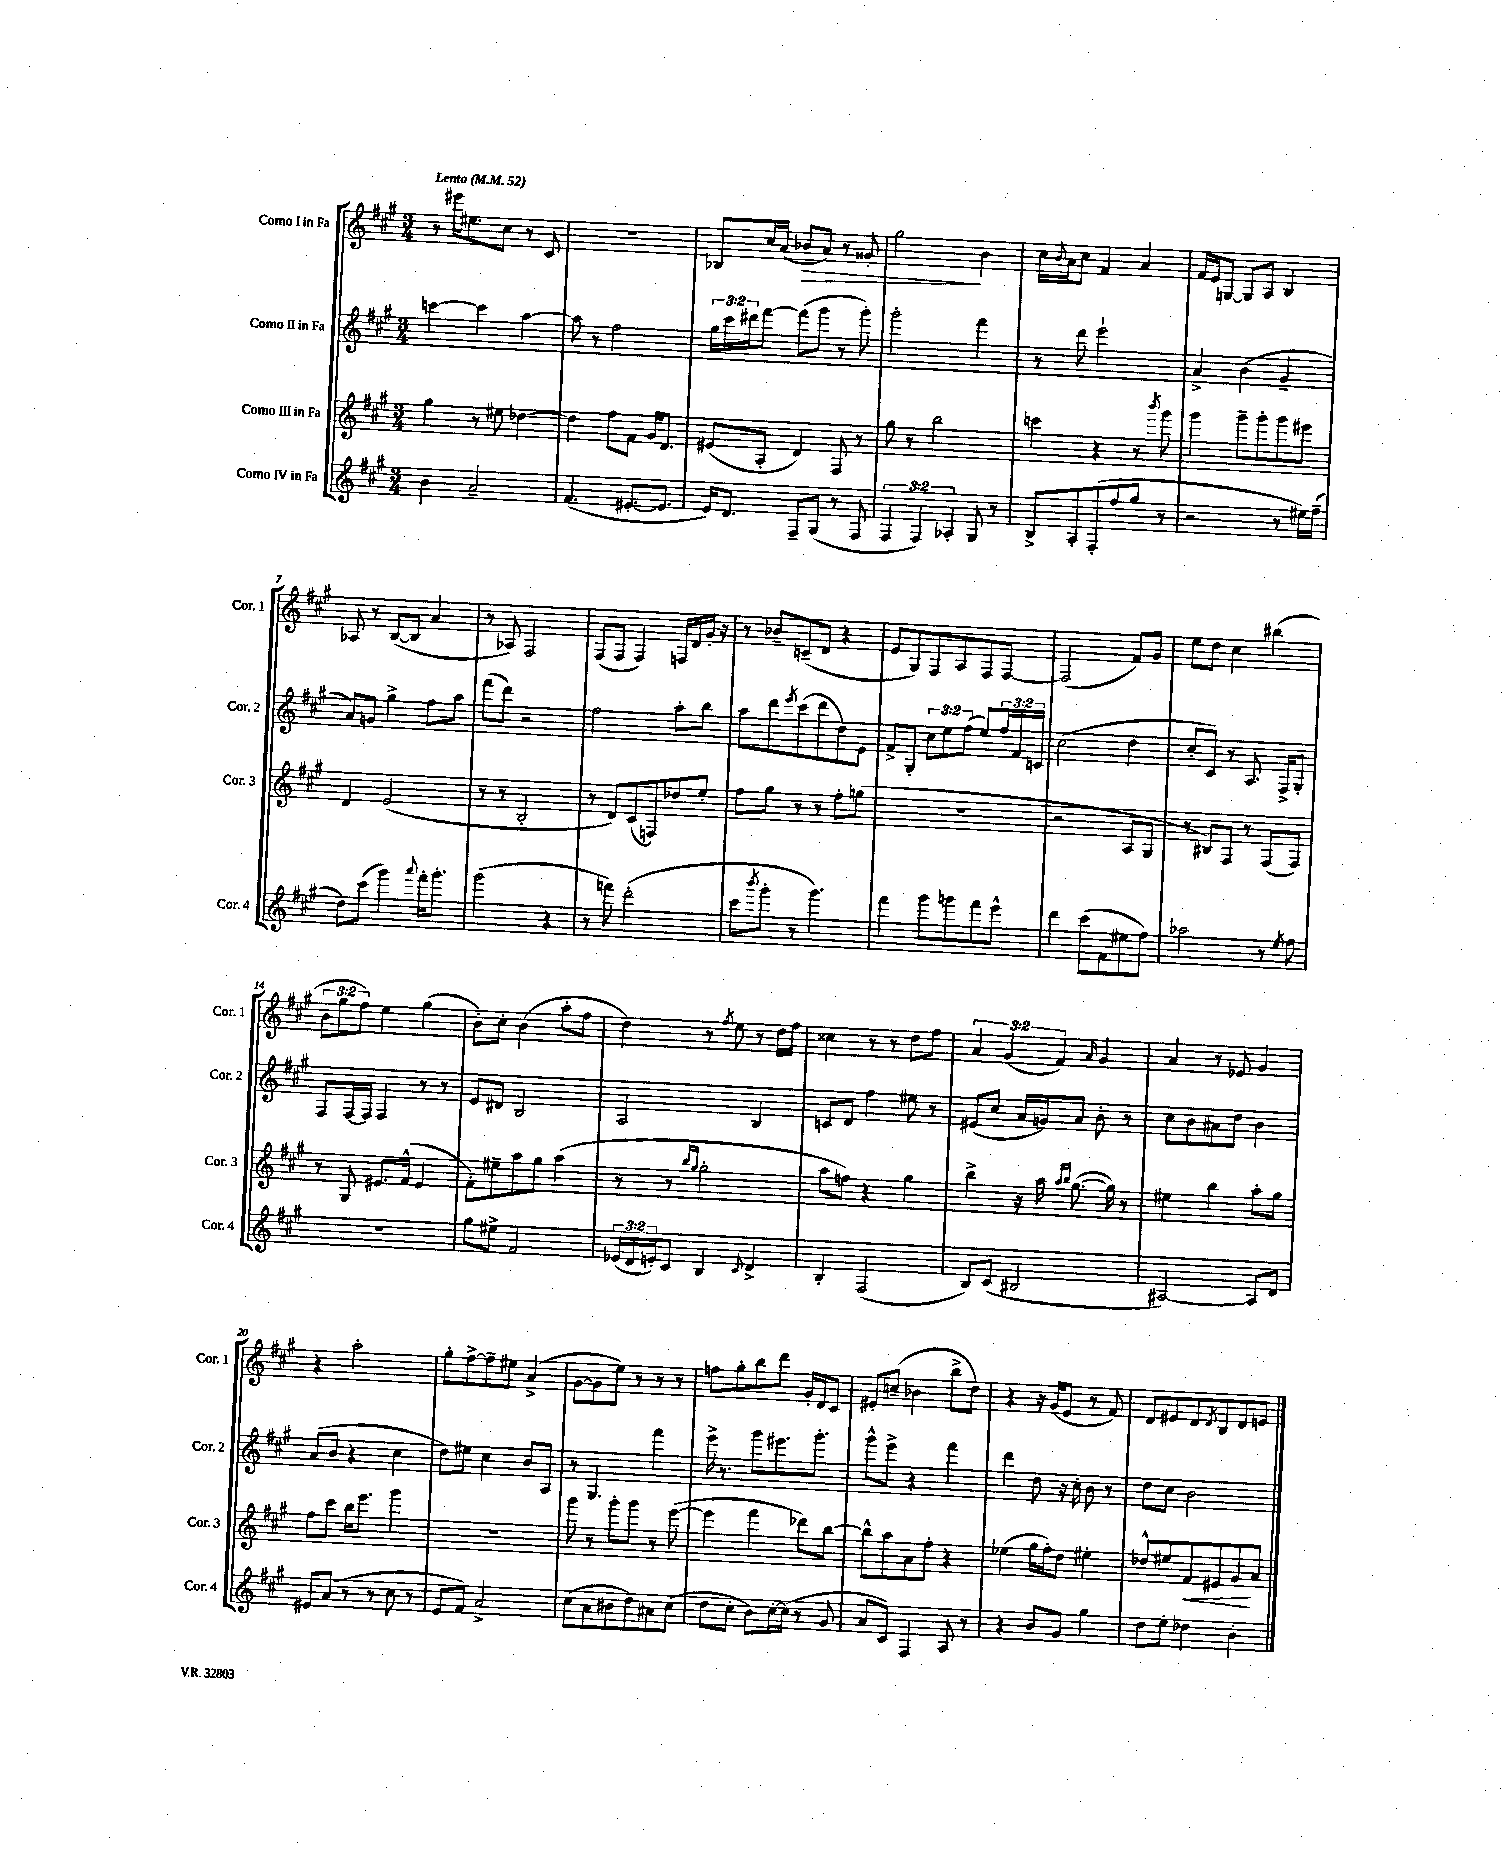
<<
\new StaffGroup <<
\new Staff = "s0" \with { instrumentName = "Corno I in Fa" shortInstrumentName = "Cor. 1" } {
    \clef treble \key a \major \numericTimeSignature \time 3/4 \override Staff.TupletNumber.text = #tuplet-number::calc-fraction-text \tempo "Lento" 4 = 52
    r8 eis'''16 eis''8. cis''8 r8 cis'8 |
    R2. |
    bes8 cis''16 a'16( bes'8\> a'8) r8 gisis'8-. |
    gis''2\! b'4 |
    cis''16 \appoggiatura { b'8 } a'16 cis''8 fis'4 a'4 |
    fis'16 e'16 g8~ g8 a8 b4 |
    aes8 r8 b8~( b8 a'4 |
    r8 aes8) fis2 |
    fis8( fis8 fis4) f16 d'16 gis'16-. r16 |
    r8 bes'8-- c'8--( d'8 r4 |
    e'8 gis8) fis8 a8 fis8 fis8~ |
    fis2( fis'8) gis'8 |
    e''8 d''8 cis''4 bis''4( |
    \tuplet 3/2 { b'8 gis''8 fis''8) } e''4 gis''4( |
    b'8-.) cis''8-. b'4( a''8-. fis''8 |
    d''4) r8 \acciaccatura { fis''8 } e''8 r8 d''16 fis''16 |
    cisis''4 r8 r8 d''8 fis''8 |
    \tuplet 3/2 { a'4 gis'4( fis'4) } \grace { a'16 } gis'4 |
    a'4 r8 ees'8 gis'4 |
    r4 a''2-. |
    gis''8-. fis''8~-> fis''8-- eis''8 a'4->( |
    gis'8~ gis'8 e''8) r8 r8 r8 |
    f''8 gis''8-. b''8 d'''8 gis'16-. d'16 cis'8 |
    eis'8-. c''8--( bes'4 b''8-> d''8) |
    r4 r16 gis'16( e'8 r8 fis'8) |
    d'8 eis'8 d'8 \acciaccatura { d'8 } b8 d'8 e'8 \bar "|." |
}
\new Staff = "s1" \with { instrumentName = "Corno II in Fa" shortInstrumentName = "Cor. 2" } {
    \clef treble \key a \major \numericTimeSignature \time 3/4 \override Staff.TupletNumber.text = #tuplet-number::calc-fraction-text
    c'''4~ c'''4 a''4~ |
    a''8 r8 fis''2 |
    \tuplet 3/2 { gis''16 cis'''16 dis'''16 } fis'''8~ fis'''8( gis'''8 r8 gis'''8-.) |
    gis'''2-. fis'''4 |
    r8 d'''8 e'''2-! |
    a'4-> b'4( gis'4-- |
    a'8) g'8 gis''4-> fis''8 a''8 |
    fis'''8( d'''8) r2 |
    fis''2 a''8-. b''8 |
    a''8 d'''8 \acciaccatura { e'''8 } cis'''8( d'''8 d''8) e'8 |
    fis'8-> gis8-. \tuplet 3/2 { cis''8 e''8 fis''8( } e''8) \tuplet 3/2 { fis''16 fis'16 c'16 } |
    cis''2( d''4 |
    cis''8-. cis'8) r8 a8. fis16-> gis8-. |
    fis8 fis16~ fis16 fis4 r8 r8 |
    e'8 dis'8 b2 |
    a2 b4 |
    c'8 d'8 fis''4 eis''8 r8 |
    eis'8( cis''8 a'16 g'16) a'8 b'8-. r8 |
    cis''8 b'8 ais'8 d''8 b'4 |
    a'8( b'8 r4 cis''4 |
    d''8) eis''8 cis''4 b'8 a8 |
    r8 gis4. fis'''4 |
    e'''16-> r8. gis'''8 eis'''8. gis'''8.-. |
    gis'''8-^ e'''8-> r4 fis'''4 |
    d'''4 d''8 r16 cis''16-. b'8 r8 |
    d''8 cis''8 b'2 \bar "|." |
}
\new Staff = "s2" \with { instrumentName = "Corno III in Fa" shortInstrumentName = "Cor. 3" } {
    \clef treble \key a \major \numericTimeSignature \time 3/4
    gis''4 r8 eis''8 des''4~ |
    des''4 fis''8 fis'8 gis'16 d'8. |
    eis'8( a8-. d'4) fis8 r8 |
    gis''8 r8 b''2 |
    c'''4 r4 r8 \acciaccatura { b'''8 } gis'''8 |
    gis'''4 gis'''8-- gis'''8-. gis'''8 eis'''8 |
    d'4 e'2( |
    r8 r8 b2-. |
    r8 d'8) cis'8( f8) des''8 e''8-. |
    fis''8 gis''8 r8 r8 fis''8-. g''8( |
    R2. |
    r2 a8 gis8 |
    r8 bis8) fis8 r8 fis8( fis8) |
    r8 gis8 eis'8. fis'16-^( eis'4 |
    fis'8-.) eis''8-- a''8 gis''8 a''4( |
    r8 r8 \grace { b''16 gis''16 } gis''2-. |
    a''8 f''8) r4 gis''4 |
    b''4-> r16 a''16 \grace { a''16 b''16 } gis''8.~( gis''16) r8 |
    eis''4 b''4 a''8-. gis''8 |
    fis''8 cis'''8 b''16 e'''8. gis'''4 |
    R2. |
    gis'''8 r8 gis'''8-. gis'''8 r8 e'''8~( |
    e'''4 fis'''4 des'''8) b''8~ |
    b''8-^ a''8 a'8 fis''8-. r4 |
    ees''4( gis''16 fis''16-.) d''8 eis''4-. |
    des''8-^ eis''8 fis'8\< eis'8 gis'8\! a'8 \bar "|." |
}
\new Staff = "s3" \with { instrumentName = "Corno IV in Fa" shortInstrumentName = "Cor. 4" } {
    \clef treble \key a \major \numericTimeSignature \time 3/4 \override Staff.TupletNumber.text = #tuplet-number::calc-fraction-text
    b'4 a'2-- |
    fis'4.( eis'8.~-. eis'8. |
    e'16) d'8. fis8-- gis8( r8 fis8 |
    \tuplet 3/2 { fis4 fis4) aes4-. } gis8 r8 |
    b8-> a8-. fis8-.( fis''8 gis''8 r8 |
    r2 r8 eis''16) fis''16--( |
    d''8) cis'''8( gis'''4) \appoggiatura { a'''8 } fis'''16-. gis'''8.-. |
    gis'''2( r4 |
    r8 f'''8) d'''2-.( |
    cis'''8 \acciaccatura { b'''8 } gis'''8-. r8 gis'''4.) |
    fis'''4 gis'''8 g'''8 fis'''8 e'''8-^ |
    d'''4 cis'''8( fis'8 eis''8 fis''8) |
    aes''2 r8 \acciaccatura { e''8 } fis''8 |
    R2. |
    gis''8 eis''8-> fis'2 |
    \tuplet 3/2 { ees'16( d'16 e'16-.) } cis'8 b4 \appoggiatura { cis'8 } d'4-> |
    b4-. fis2( |
    b8) cis'8( bis2 |
    ais2~) ais8 d'8 |
    eis'8 a'8( r8 r8 cis''8 r8 |
    e'8 fis'8) a'2-> |
    cis''8( a'8 bis'8 d''8) ais'8 cis''8( |
    d''8 cis''8-. b'8) cis''16~-. cis''16( r8 gis'8 |
    a'8 cis'8) fis4 a8 r8 |
    r4 b'8 gis'8 gis''4 |
    d''8 e''8-. des''4 b'4-. \bar "|." |
}
>>
>>
